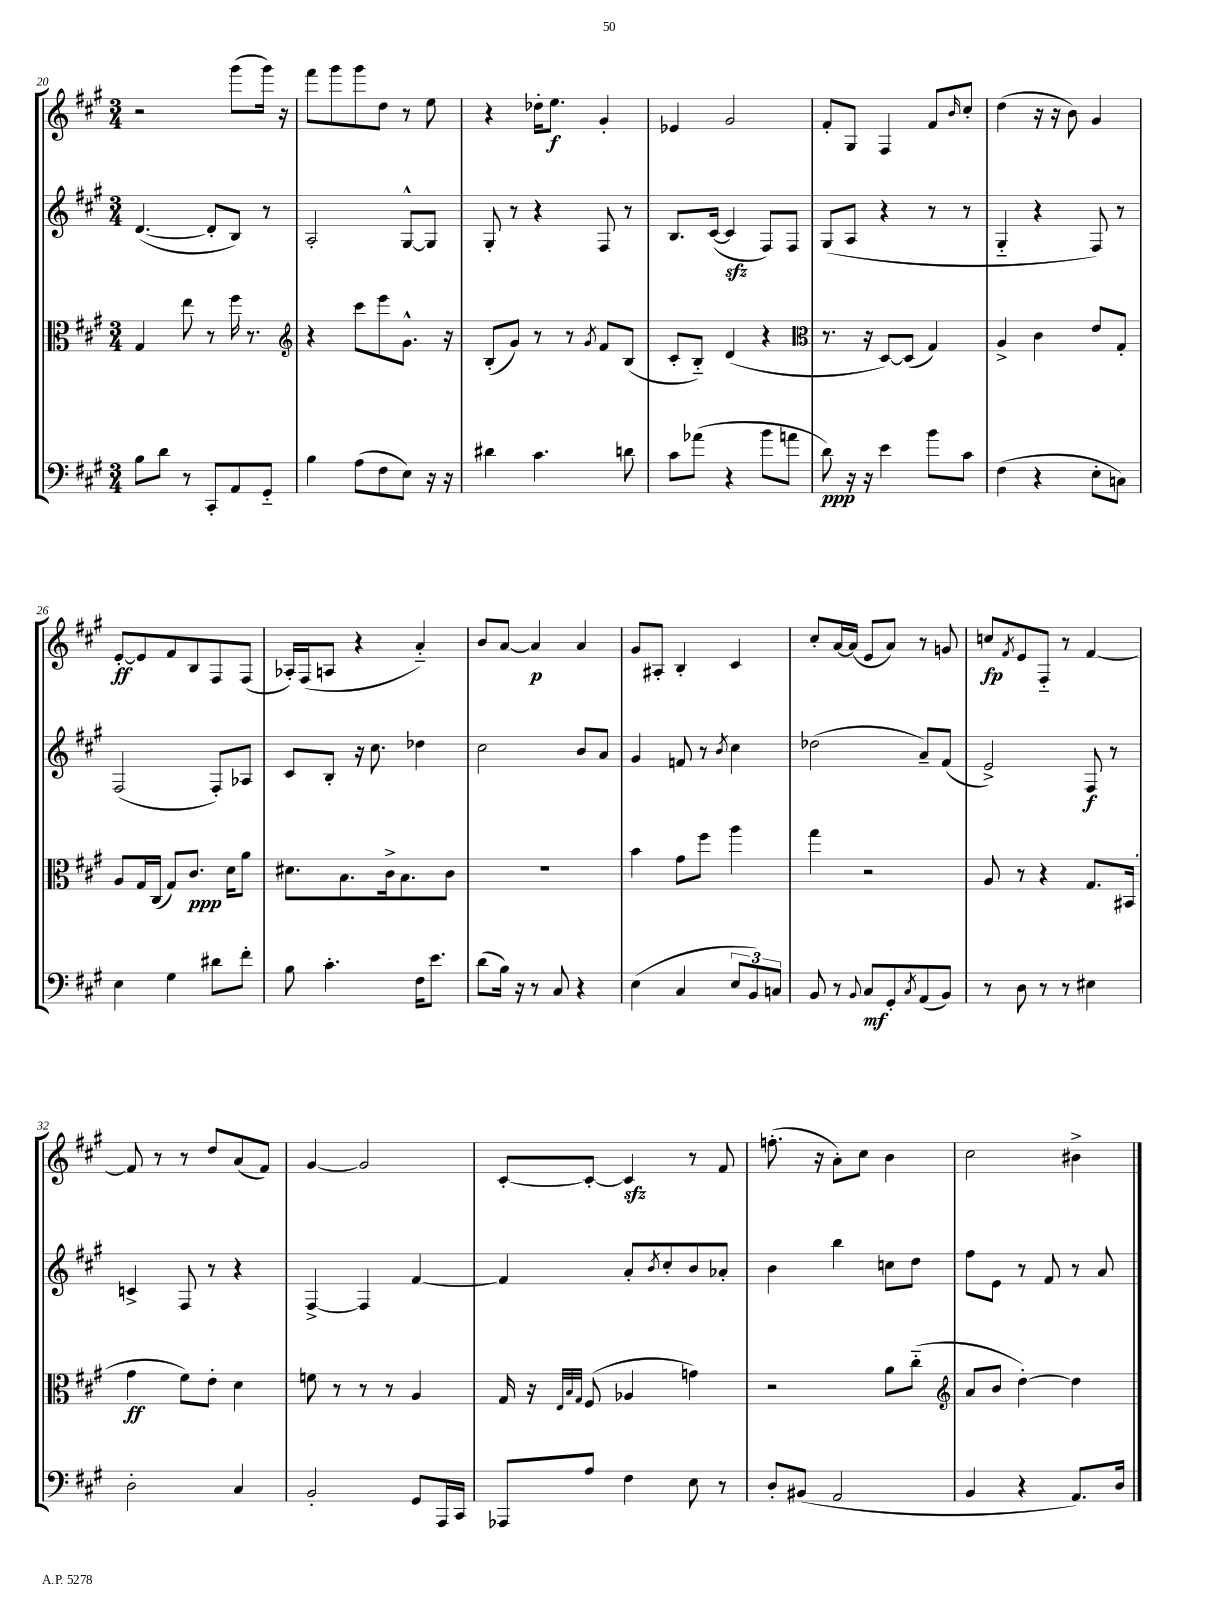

**kern	**kern	**kern	**kern
*staff4	*staff3	*staff2	*staff1
*clefF4	*clefC3	*clefG2	*clefG2
*k[f#c#g#]	*k[f#c#g#]	*k[f#c#g#]	*k[f#c#g#]
*M3/4	*M3/4	*M3/4	*M3/4
8B	4G#	([4.d	2r
8d	.	.	.
8r	8ee	.	.
8CC#'	8r	8d']	.
8AA	16ff#	8B)	(8ggg#
.	8.r	.	.
8GG#'~	.	8r	16ggg#)
.	.	.	16r
=	=	=	=
*	*clefG2	*	*
4B	4r	2A'	8fff#
.	.	.	8ggg#
(8A	8ccc#	.	8ggg#
8F#	8eee	.	8dd
8E)	8.g#^^	[8G#^^	8r
16r	.	8G#]	8ee
16r	16r	.	.
=	=	=	=
4d#	(8B'	8G#'	4r
.	8g#)	8r	.
4.c#	8r	4r	16dd-'
.	.	.	8.ee
.	8r	.	.
.	8qg#	.	.
.	8f#	8F#	4g#'
8d	(8B	8r	.
=	=	=	=
8c#	8c#'	8.B	4e-
(8a-	8B'~)	.	.
.	.	([16c#	.
4r	(4d	4c#]	2g#
8b	4r	8F#)	.
8a	.	8F#	.
=	=	=	=
*	*clefC3	*	*
8d)	8.r	(8G#	8f#'
16r	.	8A	8G#
16r	16r	.	.
4e	[8D)	4r	4F#
.	(8D]	.	.
8b	4G#)	8r	8f#
.	.	.	16qqb
8c#	.	8r	8cc#'
=	=	=	=
(4F#	4A^	4G#'~	(4dd
4r	4c#	4r	16r
.	.	.	16r
.	.	.	8b)
8E'	8e	8F#)	4g#
8C)	8G#'	8r	.
=	=	=	=
4E	8A	(2F#	[8e'
.	16G#	.	8e]
.	(16C#	.	.
4G#	8G#)	.	8f#
.	8.c#	.	8B
8d#	.	8F#')	8F#
.	16d	.	.
8f#'	8a	8A-	(8F#
=	=	=	=
8B	8.d#	8c#	16A-')
.	.	.	(16F#
4.c#'	.	8B'	8A
.	8.B	.	.
.	.	16r	4r
.	.	8.cc#	.
.	16c#^	.	.
.	8.B	.	.
16F#	.	4dd-	4a'~)
8.e	.	.	.
.	8c#	.	.
=	=	=	=
(8d	2.r	2cc#	8b
16B)	.	.	[8a
16r	.	.	.
8r	.	.	4a]
8C#	.	.	.
4r	.	8b	4a
.	.	8a	.
=	=	=	=
(4E	4b	4g#	8g#
.	.	.	8A#'
4C#	8g#	8f	4B'
.	8ff#	8r	.
.	.	8qb	.
12E	4aa	4cc#	4c#
12BB)	.	.	.
12C	.	.	.
=	=	=	=
8BB	4gg#	(2dd-	8cc#'
8r	.	.	[16a
.	.	.	(16a]
8qqBB	.	.	.
8C#	2r	.	8e
8GG#'	.	.	8a)
8qC#	.	.	.
(8AA	.	8a~)	8r
8BB)	.	(8f#	8g
=	=	=	=
8r	8A	2e^)	8cc
.	.	.	8qf#
8D	8r	.	8e
8r	4r	.	8F#'~
8r	.	.	8r
4E#	8.G#	8F#	[4f#
.	.	8r	.
.	(16BB#	.	.
=	=	=	=
2D'	4g#	4c^	8f#]
.	.	.	8r
.	8f#)	8F#	8r
.	8e'	8r	8dd
4C#	4d	4r	(8a
.	.	.	8f#)
=	=	=	=
2BB'	8f	[4F#^	[4g#
.	8r	.	.
.	8r	4F#]	2g#]
.	8r	.	.
8GG#	4A	[4f#	.
16AAA	.	.	.
16CC#	.	.	.
=	=	=	=
8AAA-	16G#	4f#]	[8c#'
.	16r	.	.
.	32qqE	.	.
.	32qqB	.	.
.	32qqG#	.	.
8A	(8F#	.	8c#'_
4F#	4A-	8a'	4c#]
.	.	8qb	.
.	.	8cc#'	.
8E	4g)	8b	8r
8r	.	8a-'	8f#
=	=	=	=
8D'	2r	4b	(8.ff'
(8BB#	.	.	.
.	.	.	16r
2AA	.	4bb	8a')
.	.	.	8cc#
.	8a	8cc	4b
.	(8cc#'~	8dd	.
=	=	=	=
*	*clefG2	*	*
4BB	8a	8ff#	2cc#
.	8b	8e	.
4r	[4dd')	8r	.
.	.	8f#	.
8.AA)	4dd]	8r	4b#^
.	.	8a	.
16D	.	.	.
==	==	==	==
*-	*-	*-	*-
